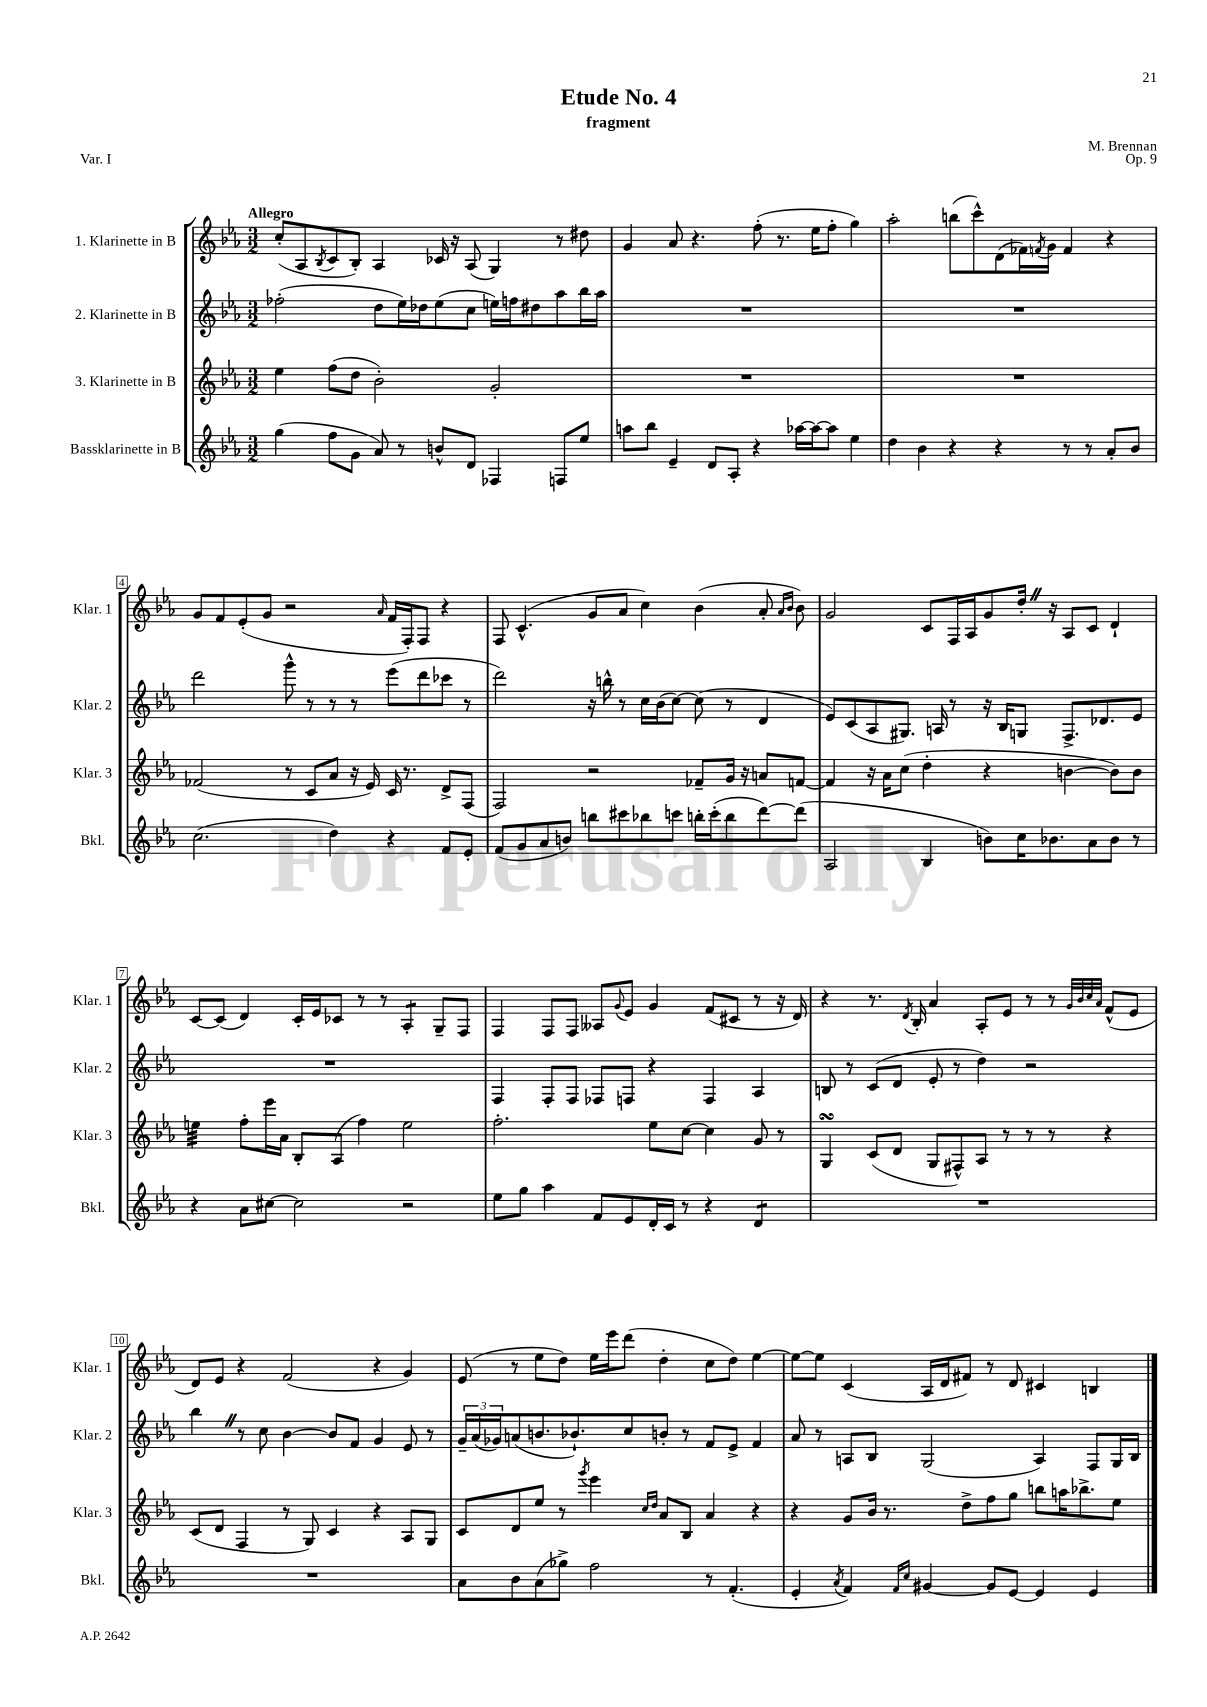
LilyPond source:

\header { title = "Etude No. 4" composer = "M. Brennan" subtitle = "fragment" opus = "Op. 9" piece = "Var. I" }
<<
\new StaffGroup <<
\new Staff = "s0" \with { instrumentName = "1. Klarinette in B" shortInstrumentName = "Klar. 1" } {
    \clef treble \key ees \major \numericTimeSignature \time 3/2 \tempo "Allegro"
    c''8-.( aes8 \acciaccatura { bes8 } c'8 bes8-.) aes4 ces'16 r16 aes8( g4) r8 dis''8 |
    g'4 aes'8 r4. f''8-.( r8. ees''16 f''8-. g''4) |
    aes''2-. b''8( c'''8-^) d'8( fes'16) \acciaccatura { f'8 } g'16 f'4 r4 |
    g'8 f'8 ees'8-.( g'8 r2 \grace { aes'16 } f'16 f16-.) f8 r4 |
    f8 c'4.-^( g'8 aes'8 c''4) bes'4( aes'8-. \grace { aes'16 bes'16 } bes'8) |
    g'2 c'8 f16 aes16 g'8 d''16-. \once \override BreathingSign.text = \markup { \musicglyph "scripts.caesura.straight" } \breathe r16 aes8 c'8 d'4-! |
    c'8~ c'8( d'4) c'16-. ees'16 ces'8 r8 r8 aes4:8-. g8-- f8 |
    f4 f8 f8 aeses8 \appoggiatura { g'8 } ees'8 g'4 f'8( cis'8 r8 r16 d'16) |
    r4 r8. \acciaccatura { d'8 } bes16-. aes'4 aes8-. ees'8 r8 r8 \grace { g'32 bes'32 c''32 aes'32 } f'8-^( ees'8 |
    d'8) ees'8 r4 f'2( r4 g'4) |
    ees'8( r8 ees''8 d''8) ees''16 ees'''16 d'''8( d''4-. c''8 d''8) ees''4~ |
    ees''8~ ees''8 c'4( aes16 d'16 fis'8) r8 d'8 cis'4 b4 \bar "|." |
}
\new Staff = "s1" \with { instrumentName = "2. Klarinette in B" shortInstrumentName = "Klar. 2" } {
    \clef treble \key ees \major \numericTimeSignature \time 3/2
    fes''2-.( d''8 ees''16) des''16 ees''8( c''8 e''16) f''16 dis''8 aes''8 bes''16 aes''16 |
    R1. |
    R1. |
    d'''2 g'''8-^ r8 r8 r8 ees'''8( d'''8 ces'''8 r8 |
    d'''2) r16 b''16-^ r8 c''16 bes'16( c''8~) c''8( r8 d'4 |
    ees'8) c'8( aes8 gis8.) a16 r8 r16 bes16 g8 f8.-> des'8. ees'8 |
    R1. |
    f4 f8-. f8 fes8 f8 r4 f4 aes4 |
    b8 r8 c'8( d'8 ees'8-. r8 d''4) r2 |
    bes''4 \once \override BreathingSign.text = \markup { \musicglyph "scripts.caesura.straight" } \breathe r8 c''8 bes'4~ bes'8 f'8 g'4 ees'8 r8 |
    \tuplet 3/2 { g'16-- aes'16( ges'16) } a'8( b'8. bes'8.-!) c''8 b'8-. r8 f'8 ees'8-> f'4 |
    aes'8 r8 a8 bes8 g2( a4) f8 g16 bes16 \bar "|." |
}
\new Staff = "s2" \with { instrumentName = "3. Klarinette in B" shortInstrumentName = "Klar. 3" } {
    \clef treble \key ees \major \numericTimeSignature \time 3/2
    ees''4 f''8( d''8 bes'2-.) g'2-. |
    R1. |
    R1. |
    fes'2( r8 c'8 aes'8 r16 ees'16) c'16 r8. d'8-> f8( |
    f2) r2 fes'8-- g'16 r16 a'8 f'8~ |
    f'4 r16 aes'16 c''8( d''4-. r4 b'4~ b'8) b'8 |
    e''4:32 f''8-. ees'''16 aes'16 bes8-. aes8( f''4) e''2 |
    f''2.-. ees''8 c''8~ c''4 g'8 r8 |
    g4\turn c'8( d'8 g8 fis8-^) aes8 r8 r8 r8 r4 |
    c'8( d'8 f4 r8 g8) c'4 r4 aes8 g8 |
    c'8 d'8 ees''8 r8 \acciaccatura { g'''8 } ees'''4 \grace { c''16 d''16 } aes'8 bes8 aes'4 r4 |
    r4 g'8 bes'16 r8. d''8-> f''8 g''8 b''8 a''16 bes''8.-> ees''8 \bar "|." |
}
\new Staff = "s3" \with { instrumentName = "Bassklarinette in B" shortInstrumentName = "Bkl." } {
    \clef treble \key ees \major \numericTimeSignature \time 3/2
    g''4( f''8 g'8 aes'8) r8 b'8-^ d'8 fes4 f8 ees''8 |
    a''8 bes''8 ees'4-- d'8 aes8-. r4 aes''16~ aes''16~ aes''8 ees''4 |
    d''4 bes'4 r4 r4 r8 r8 aes'8-. bes'8 |
    c''2.( d''4) r4 f'8 ees'8-. |
    f'8( g'8 aes'8 b'8) b''8 cis'''8 bes''8 c'''8 b''16-. c'''16-.( b''8 d'''8~) d'''8( |
    aes2 bes4 b'8) c''16 bes'8. aes'8 bes'8 r8 |
    r4 aes'8 cis''8~ cis''2 r2 |
    ees''8 g''8 aes''4 f'8 ees'8 d'16-. c'16 r8 r4 d'4:8 |
    R1. |
    R1. |
    aes'8 bes'8 aes'8( ges''8->) f''2 r8 f'4.-.( |
    ees'4-. \acciaccatura { aes'8 } f'4) \grace { f'16 c''16 } gis'4~ gis'8 ees'8~ ees'4 ees'4 \bar "|." |
}
>>
>>
\layout { \context { \Score \override BarNumber.stencil = #(make-stencil-boxer 0.1 0.3 ly:text-interface::print) } }
